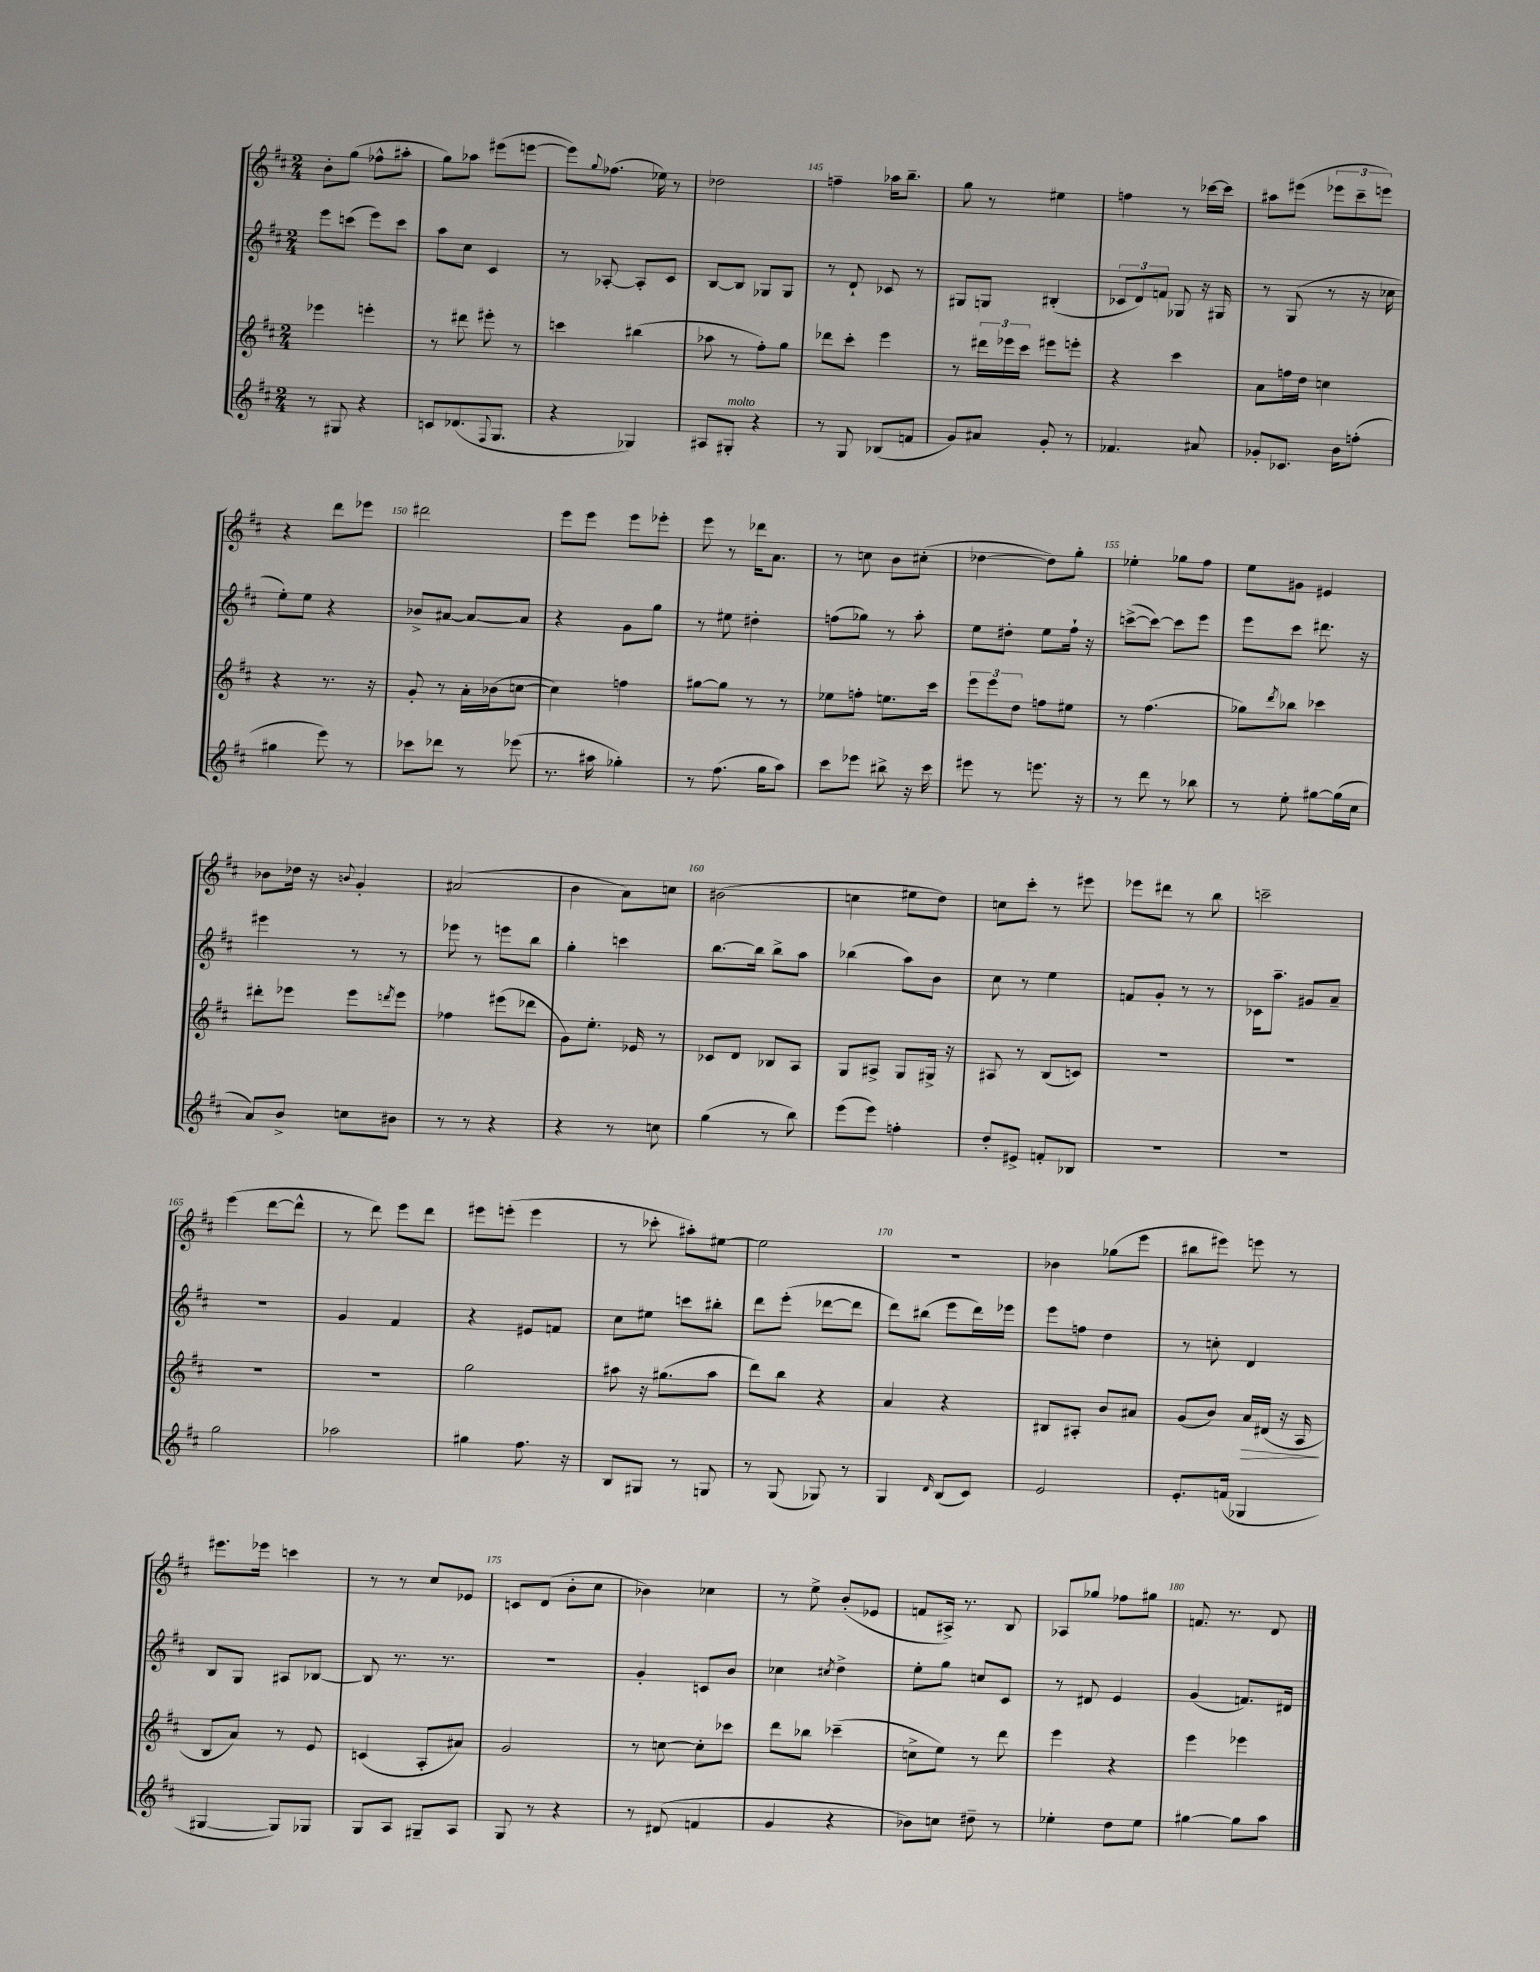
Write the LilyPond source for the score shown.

<<
\new StaffGroup <<
\new Staff = "s0" {
    \clef treble \key d \major \numericTimeSignature \time 2/4
    b'8-. g''8( fes''8-^ ais''8-. |
    g''8) aes''8 eis'''8( e'''8~ |
    e'''8) \appoggiatura { g''8 } fes''8.( ees''16) r8 |
    des''2 |
    f''4-- aes''16 b''8.-- |
    g''8 r8 eis''4 |
    f''4 r8 ces'''16~ ces'''16 |
    ais''8 eis'''8( \tuplet 3/2 { ees'''8 cis'''8-- e'''8) } |
    r4 d'''8 ees'''8 |
    dis'''2 |
    e'''8 e'''8 e'''8 ees'''8-. |
    e'''8 r8 des'''16 a'8. |
    r8 c''8 b'8 cis''8-.( |
    des''4~ des''8) g''8-. |
    ees''4-. ges''8 fis''8 |
    e''8 gis'8 eis'4 |
    bes'8 des''16 r16 \appoggiatura { b'8 } g'4-. |
    ais'2( |
    b'4 a'8) c''8 |
    bis'2( |
    c''4 eis''8 d''8) |
    c''8 cis'''8-. r8 eis'''8 |
    ees'''8 dis'''8 r8 b''8 |
    c'''2-- |
    e'''4( d'''8~ d'''8-^ |
    r8 d'''8) e'''8 d'''8 |
    eis'''8 e'''8-.( e'''4 |
    r8 ces'''8-. ais''8-.) eis''8~ |
    eis''2 |
    r2 |
    bes'4 ges''8( e'''8 |
    bis''8 eis'''8) e'''8 r8 |
    eis'''8. ees'''16 c'''4 |
    r8 r8 cis''8 ees'8 |
    c'8 d'8( b'8-. cis''8 |
    bes'4) ces''4 |
    r8 e''8-> b'8-.( ees'8 |
    f'8 ais16->) r8. b8 |
    aes8 ges''8 fes''8 gis''8 |
    f'8. r8. d'8 \bar "|." |
}
\new Staff = "s1" {
    \clef treble \key d \major \numericTimeSignature \time 2/4
    e'''8 c'''8( e'''8) c'''8 |
    a''8 cis''8 cis'4 |
    r8 aes8~-. aes8-. cis'8 |
    b8~ b8 ges8 ges8 |
    r8 d'8-! ces'8 r8 |
    gis8 g8 bis4-.( |
    \tuplet 3/2 { ces'8 d'8) f'8 } ges8 r16 gis16 |
    r8 g8( r8 r16 ces''16 |
    e''8-.) e''8 r4 |
    bes'8-> ais'8~ ais'8~ ais'8 |
    r4 g'8 g''8 |
    r8 eis''8 dis''4-. |
    f''8( ges''8) r8 a''8-. |
    e''8 dis''8-. e''8 fis''16-! r16 |
    c'''8~->( c'''8~) c'''8 e'''8 |
    e'''8 cis'''8 dis'''8. r16 |
    eis'''4 r8 r8 |
    ees'''8 r8 e'''8 b''8 |
    g''4-. c'''4 |
    b''8.~ b''16 b''8-> a''8 |
    bes''4( a''8) b'8 |
    cis''8 r8 e''4 |
    f'8 g'8-. r8 r8 |
    ces'16 a''8.-- gis'8 a'8-- |
    R2 |
    g'4 fis'4 |
    r4 eis'8 f'8 |
    cis''8 eis''8 c'''8 bis''8-. |
    d'''8 e'''8-.( des'''8~ des'''8 |
    d'''8) bis''8( e'''8 d'''16) ees'''16 |
    e'''8 f''8 d''4 |
    r8 c''8-. d'4 |
    b8 g8 ais8 bes8~ |
    bes8 r8. r8. |
    R2 |
    g'4-. c'8 b'8 |
    ces''4 \acciaccatura { cis''8 } d''4-> |
    e''8-. g''8 c''8 cis'8 |
    r8 dis'8 e'4 |
    g'4( f'8.) dis'16 \bar "|." |
}
\new Staff = "s2" {
    \clef treble \key d \major \numericTimeSignature \time 2/4
    ees'''4 e'''4-. |
    r8 dis'''8 eis'''8-. r8 |
    c'''4 bis''4( |
    aes''8 r8 fis''8-.) g''8 |
    des'''8 cis'''8-. e'''4 |
    r8 \tuplet 3/2 { dis'''16 ees'''16 cis'''16 } eis'''8 e'''8-. |
    r4 cis'''4 |
    a'8 f''16 d''16 c''4 |
    r4 r8. r16 |
    g'8-. r8 a'16-. bes'16( c''8~ |
    c''4) f''4 |
    gis''8~ gis''8 r8 r8 |
    ees''8 f''8-. e''8. cis'''16 |
    \tuplet 3/2 { e'''8 e'''8 d''8 } f''8 eis''8 |
    r8 fis''4.( |
    ges''8) \acciaccatura { d'''8 } bes''8 ces'''4 |
    dis'''8-. ees'''8 ees'''8 \acciaccatura { d'''8 } ees'''8 |
    fes''4 eis'''8( des'''8 |
    g'8) e''8.-. ees'16 r8 |
    ces'8 d'8 bes8 a8 |
    g8 ais8-> g8 gis16-> r16 |
    ais8 r8 b8( c'8) |
    R2 |
    R2 |
    R2 |
    R2 |
    g''2 |
    ais''8 r16 gis''8.( ais''8 |
    d'''8) b''8 r4 |
    a'4 r4 |
    bis8 ais8-. b'8 ais'8 |
    g'8( b'8) a'16\> dis'16( r16 a16\! |
    b8 a'8) r8 e'8 |
    c'4( a8-. ais'8) |
    g'2 |
    r8 c''8~ c''8-. ces'''8 |
    d'''8 bes''8 ces'''4--( |
    c''8-> e''8) r8 d'''8 |
    e'''4 r4 |
    e'''4 ees'''4 \bar "|." |
}
\new Staff = "s3" {
    \clef treble \key d \major \numericTimeSignature \time 2/4
    r8 gis8 r4 |
    c'8 des'8.( \appoggiatura { fis8 } g8. |
    r4 ges4) |
    ais8 gis8-.^\markup { \italic "molto" } r4 |
    r8 g8 bes8( f'8 |
    g'8) ais'8 g'8-. r8 |
    fes'4. ais'8 |
    ges'8-. ces'8. b'16 f''8-.( |
    gis''4 e'''8) r8 |
    ces'''8 des'''8 r8 ees'''8( |
    r8. ais''16 ges''4-.) |
    r8 fis''8.( g''16 a''8) |
    cis'''8 ees'''8 bis''8-> r16 cis'''16 |
    eis'''8 r8 e'''8. r16 |
    r8 d'''8 r8 bes''8 |
    r8 e''8-. gis''8~ gis''16( cis''16 |
    a'8) b'8-> c''8 bis'8 |
    r8 r8 r4 |
    r4 r8 c''8 |
    g''4( r8 b''8) |
    e'''8( e'''8) f''4-. |
    d''8-. eis'8-> f'8-. bes8 |
    R2 |
    R2 |
    g''2 |
    aes''2 |
    gis''4 fis''8. r16 |
    b8 gis8 r8 g8 |
    r8 g8( ges8) r8 |
    g4 \grace { d'16 } b8( cis'8) |
    e'2 |
    e'8.-. f'16( ges4 |
    gis4~ gis8) ges8 |
    g8 a8 gis8-- a8 |
    g8 r8 r4 |
    r8 dis'8( f'4 |
    g'4 r4 |
    bes'8) c''8 dis''8-- r8 |
    ees''4-. d''8 ees''8 |
    gis''4~ gis''8 a''8 \bar "|." |
}
>>
>>
\layout { \context { \Score currentBarNumber = #141 \override BarNumber.break-visibility = ##(#f #t #t) barNumberVisibility = #(every-nth-bar-number-visible 5) } }
